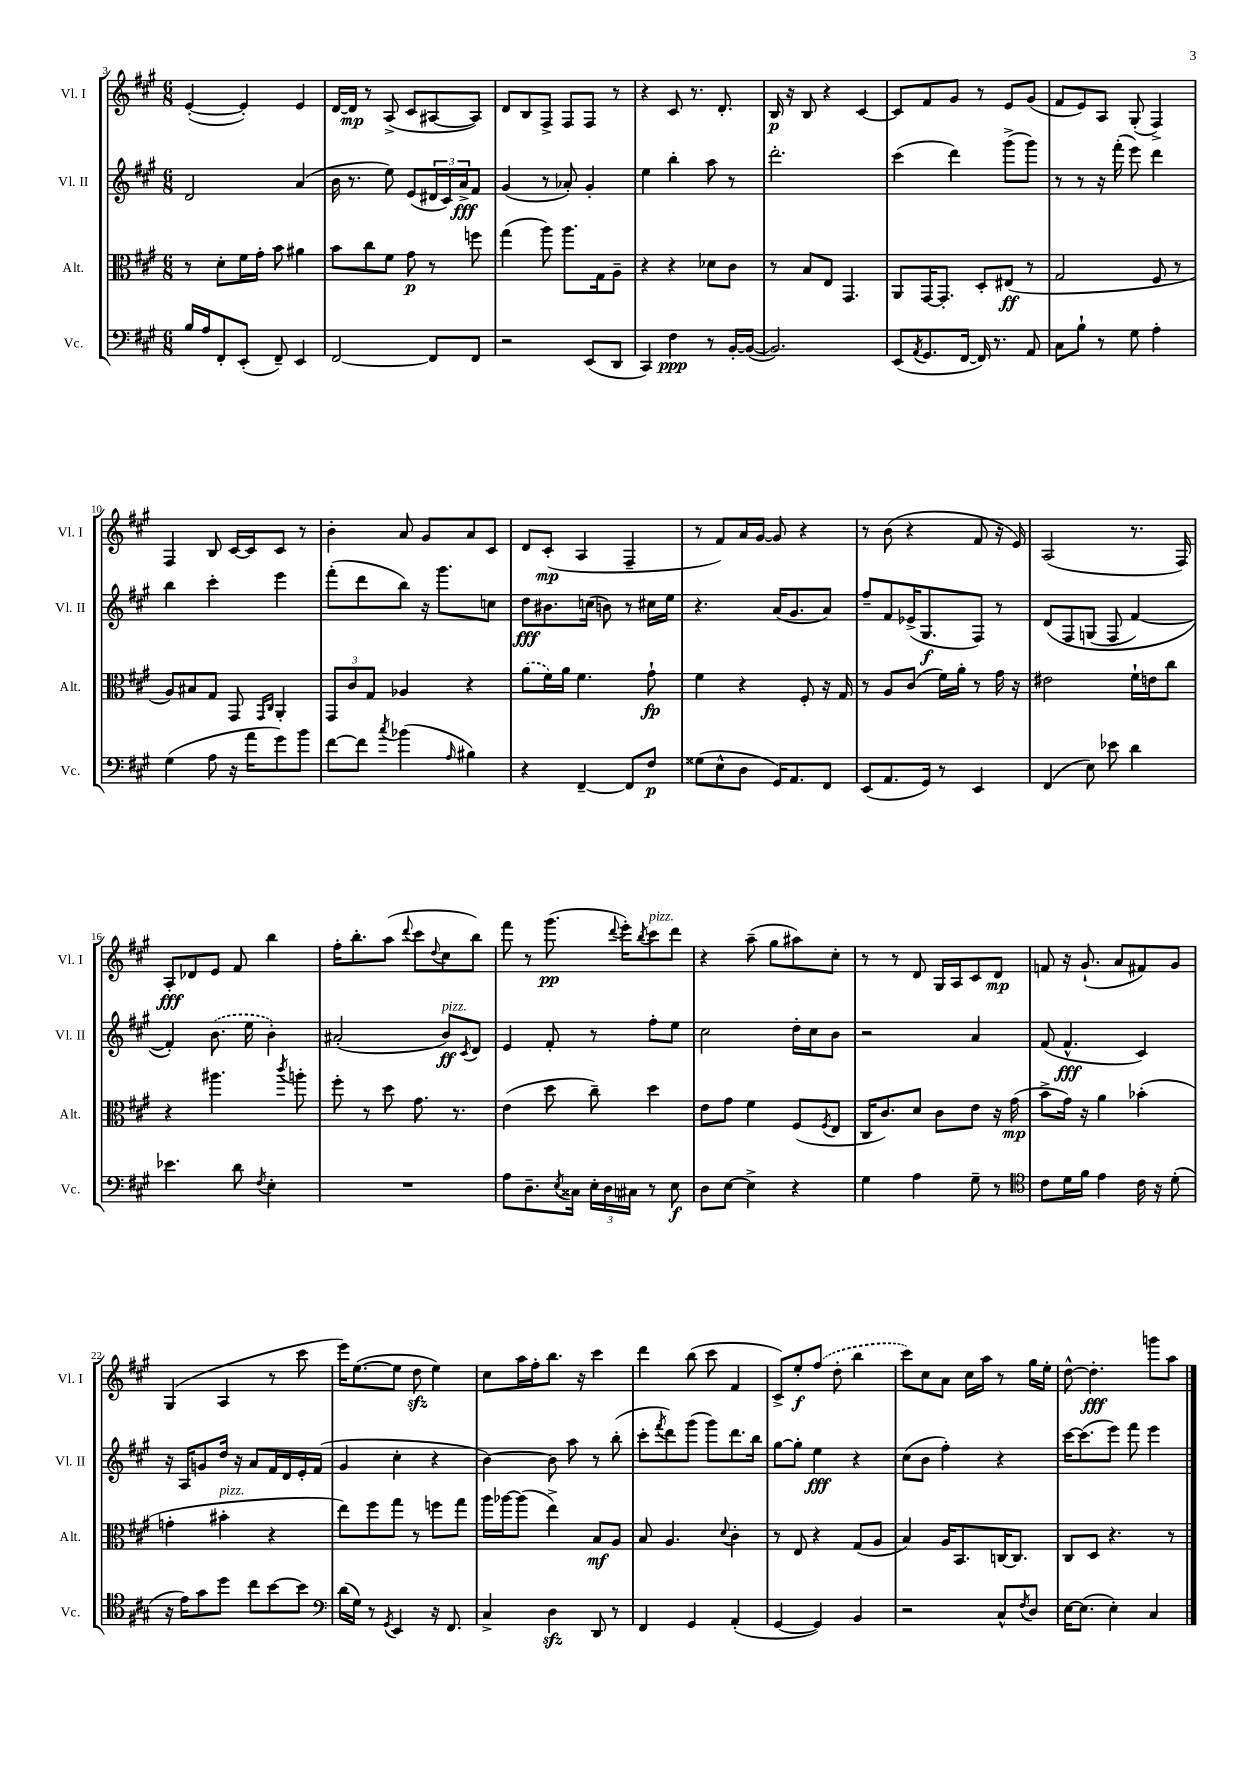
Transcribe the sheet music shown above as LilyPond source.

<<
\new StaffGroup <<
\new Staff = "s0" \with { instrumentName = "Vl. I" shortInstrumentName = "Vl. I" } {
    \clef treble \key a \major \numericTimeSignature \time 6/8
    e'4~-.( e'4-.) e'4 |
    d'16~ d'16\mp r8 a8->( cis'8 ais8~ ais8) |
    d'8 b8 fis8-> fis8 fis8 r8 |
    r4 cis'8 r8. d'8.-. |
    b16\p r16 b8 r4 cis'4~ |
    cis'8 fis'8 gis'8 r8 e'8 gis'8( |
    fis'8 e'8) a8 gis8-.( fis4->) |
    fis4 b8 cis'16~ cis'16 cis'8 r8 |
    b'4-. a'8 gis'8 a'8 cis'8 |
    d'8 cis'8-.\mp( a4 fis4-- |
    r8 fis'8) a'16 gis'16~ gis'8 r4 |
    r8 b'8( r4 fis'8 r16 e'16) |
    a2( r8. fis16) |
    a8-.\fff des'8 e'8 fis'8 b''4 |
    fis''16-. b''8.-. a''8( \appoggiatura { d'''8 } cis'''8 \appoggiatura { d''8 } cis''8 b''8) |
    fis'''8 r8 gis'''8.\pp( \appoggiatura { d'''8 } e'''16-.) \acciaccatura { b''8 } cis'''8^\markup { \italic "pizz." } d'''8 |
    r4 a''8--( gis''8 ais''8) cis''8-. |
    r8 r8 d'8 gis16 a16 cis'8 d'8\mp |
    f'8 r16 gis'8.-!( a'8 fis'8) gis'8 |
    gis4( a4 r8 cis'''8 |
    e'''16) e''8.~( e''8 d''8\sfz e''4) |
    cis''8 a''16 fis''16-. b''8. r16 cis'''4 |
    d'''4 b''8( cis'''8 fis'4 |
    cis'8->) e''8-.\f \once \slurDashed fis''8( d''8-. b''4 |
    cis'''8) cis''8 a'8 cis''16 a''16 r8 gis''16 e''16-. |
    d''8~-^ d''4.-.\fff g'''8 a''8 \bar "|." |
}
\new Staff = "s1" \with { instrumentName = "Vl. II" shortInstrumentName = "Vl. II" } {
    \clef treble \key a \major \numericTimeSignature \time 6/8
    d'2 a'4( |
    b'16 r8. e''8) e'8( \tuplet 3/2 { dis'16 cis'16) a'16->\fff } fis'8 |
    gis'4( r8 aes'8-.) gis'4-. |
    e''4 b''4-. a''8 r8 |
    d'''2.-. |
    cis'''4( d'''4) gis'''8->( gis'''8) |
    r8 r8 r16 fis'''16-.( e'''8) d'''4 |
    b''4 cis'''4-. e'''4 |
    fis'''8-.( d'''8 b''8) r16 gis'''8. c''8 |
    d''8\fff bis'8. c''16( b'8) r8 cis''16 e''16 |
    r4. a'16( gis'8. a'8) |
    fis''8-- fis'8 ees'16->( gis8.\f fis8) r8 |
    d'8\( fis8 g8( fis8 fis'4~) |
    fis'4-.\) \once \slurDashed b'8.( e''16 b'4-.) |
    ais'2-.( b'8\ff^\markup { \italic "pizz." }) \acciaccatura { cis'8 } d'8 |
    e'4 fis'8-. r8 fis''8-. e''8 |
    cis''2 d''16-. cis''16 b'8 |
    r2 a'4 |
    fis'8( fis'4.-^\fff cis'4) |
    r16 a16 g'8 d''16 r16 a'8 fis'16 d'16 e'16-. fis'16( |
    gis'4 cis''4-. r4 |
    b'4~) b'8 a''8 r8 b''8-.( |
    cis'''8-. \acciaccatura { fis'''8 } d'''8) gis'''8( gis'''8) d'''8. b''16 |
    gis''8~ gis''8-. e''4\fff r4 |
    cis''8( b'8 fis''4-.) r4 |
    cis'''16~ cis'''8.( e'''8) fis'''8 e'''4 \bar "|." |
}
\new Staff = "s2" \with { instrumentName = "Alt." shortInstrumentName = "Alt." } {
    \clef alto \key a \major \numericTimeSignature \time 6/8
    r8 d'8-. fis'16 gis'16-. b'8 ais'4 |
    b'8 cis''8 fis'8 gis'8\p r8 f''8 |
    gis''4( a''8) a''8. gis16 a8-- |
    r4 r4 des'8 cis'8 |
    r8 b8 e8 gis,4. |
    a,8 gis,16~ gis,8.-. d8-. eis8\ff( r8 |
    gis2 fis8 r8 |
    a8) bis8 gis8 gis,8 \grace { gis,16 cis16 } a,4-. |
    \tuplet 3/2 { gis,8 cis'8 gis8 } aes4 r4 |
    \once \slurDashed a'8( fis'16) a'16 fis'4. gis'8-!\fp |
    fis'4 r4 fis8-. r16 gis16 |
    r8 a8 cis'8( fis'16) a'16-. r8 gis'16 r16 |
    eis'2 fis'16-! e'16 cis''8 |
    r4 ais''4. \acciaccatura { cis'''8 } a''8-. |
    fis''8-. r8 d''8 gis'8. r8. |
    e'4( d''8 cis''8--) d''4 |
    e'8 gis'8 fis'4 fis8( \acciaccatura { fis8 } e8 |
    cis16 cis'8.) d'8 cis'8 e'8 r16 gis'16\mp( |
    b'8-> gis'16) r16 a'4 bes'4-.( |
    g'4-. bis'4-.^\markup { \italic "pizz." } r4 |
    e''8) fis''8 gis''8 r8 f''8 gis''8 |
    a''16 aes''16~ aes''8( e''4->) b8\mf a8 |
    b8 a4. \appoggiatura { d'8 } cis'4-. |
    r8 e8 r4 gis8( a8 |
    b4) a16 b,8. c16~ c8. |
    cis8 d8 r4. r8 \bar "|." |
}
\new Staff = "s3" \with { instrumentName = "Vc." shortInstrumentName = "Vc." } {
    \clef bass \key a \major \numericTimeSignature \time 6/8
    b16 a16 fis,8-. e,8-.( fis,8--) e,4 |
    fis,2~ fis,8 fis,8 |
    r2 e,8( d,8 |
    cis,4) fis4\ppp r8 b,16~-. b,16~( |
    b,2.) |
    e,8( \acciaccatura { a,8 } gis,8. fis,16~ fis,16) r8. a,8 |
    cis8 b8-! r8 gis8 a4-. |
    gis4( a8 r16 a'16 gis'8) b'8 |
    fis'8~ fis'8 \acciaccatura { cis''8 } bes'4( \grace { a16 } bis4) |
    r4 fis,4~-- fis,8 fis8\p |
    gisis8( e8-^ d8 gis,16) a,8. fis,8 |
    e,8( a,8. gis,16) r8 e,4 |
    fis,4( e8) ees'8 d'4 |
    ees'4. d'8 \acciaccatura { fis8 } e4-. |
    R2. |
    a8 d8.-- \acciaccatura { e8 } cisis16 \tuplet 3/2 { e16-. d16 cis16 } r8 e8\f |
    d8 e8~ e4-> r4 |
    gis4 a4 gis8-- r8 |
    \clef tenor cis'8 d'16 fis'16 e'4 cis'16 r16 d'8-.( |
    r16 e'16) gis'8 d''8 cis''8 b'8~ b'8 |
    \clef bass d'16( gis16) r8 \acciaccatura { gis,8 } e,4 r16 fis,8. |
    cis4-> d4\sfz d,8 r8 |
    fis,4 gis,4 a,4-.( |
    gis,4~ gis,4) b,4 |
    r2 cis8-^ \acciaccatura { fis8 } d8 |
    e16~ e8.( e4-.) cis4 \bar "|." |
}
>>
>>
\layout { \context { \Score currentBarNumber = #3 } }
